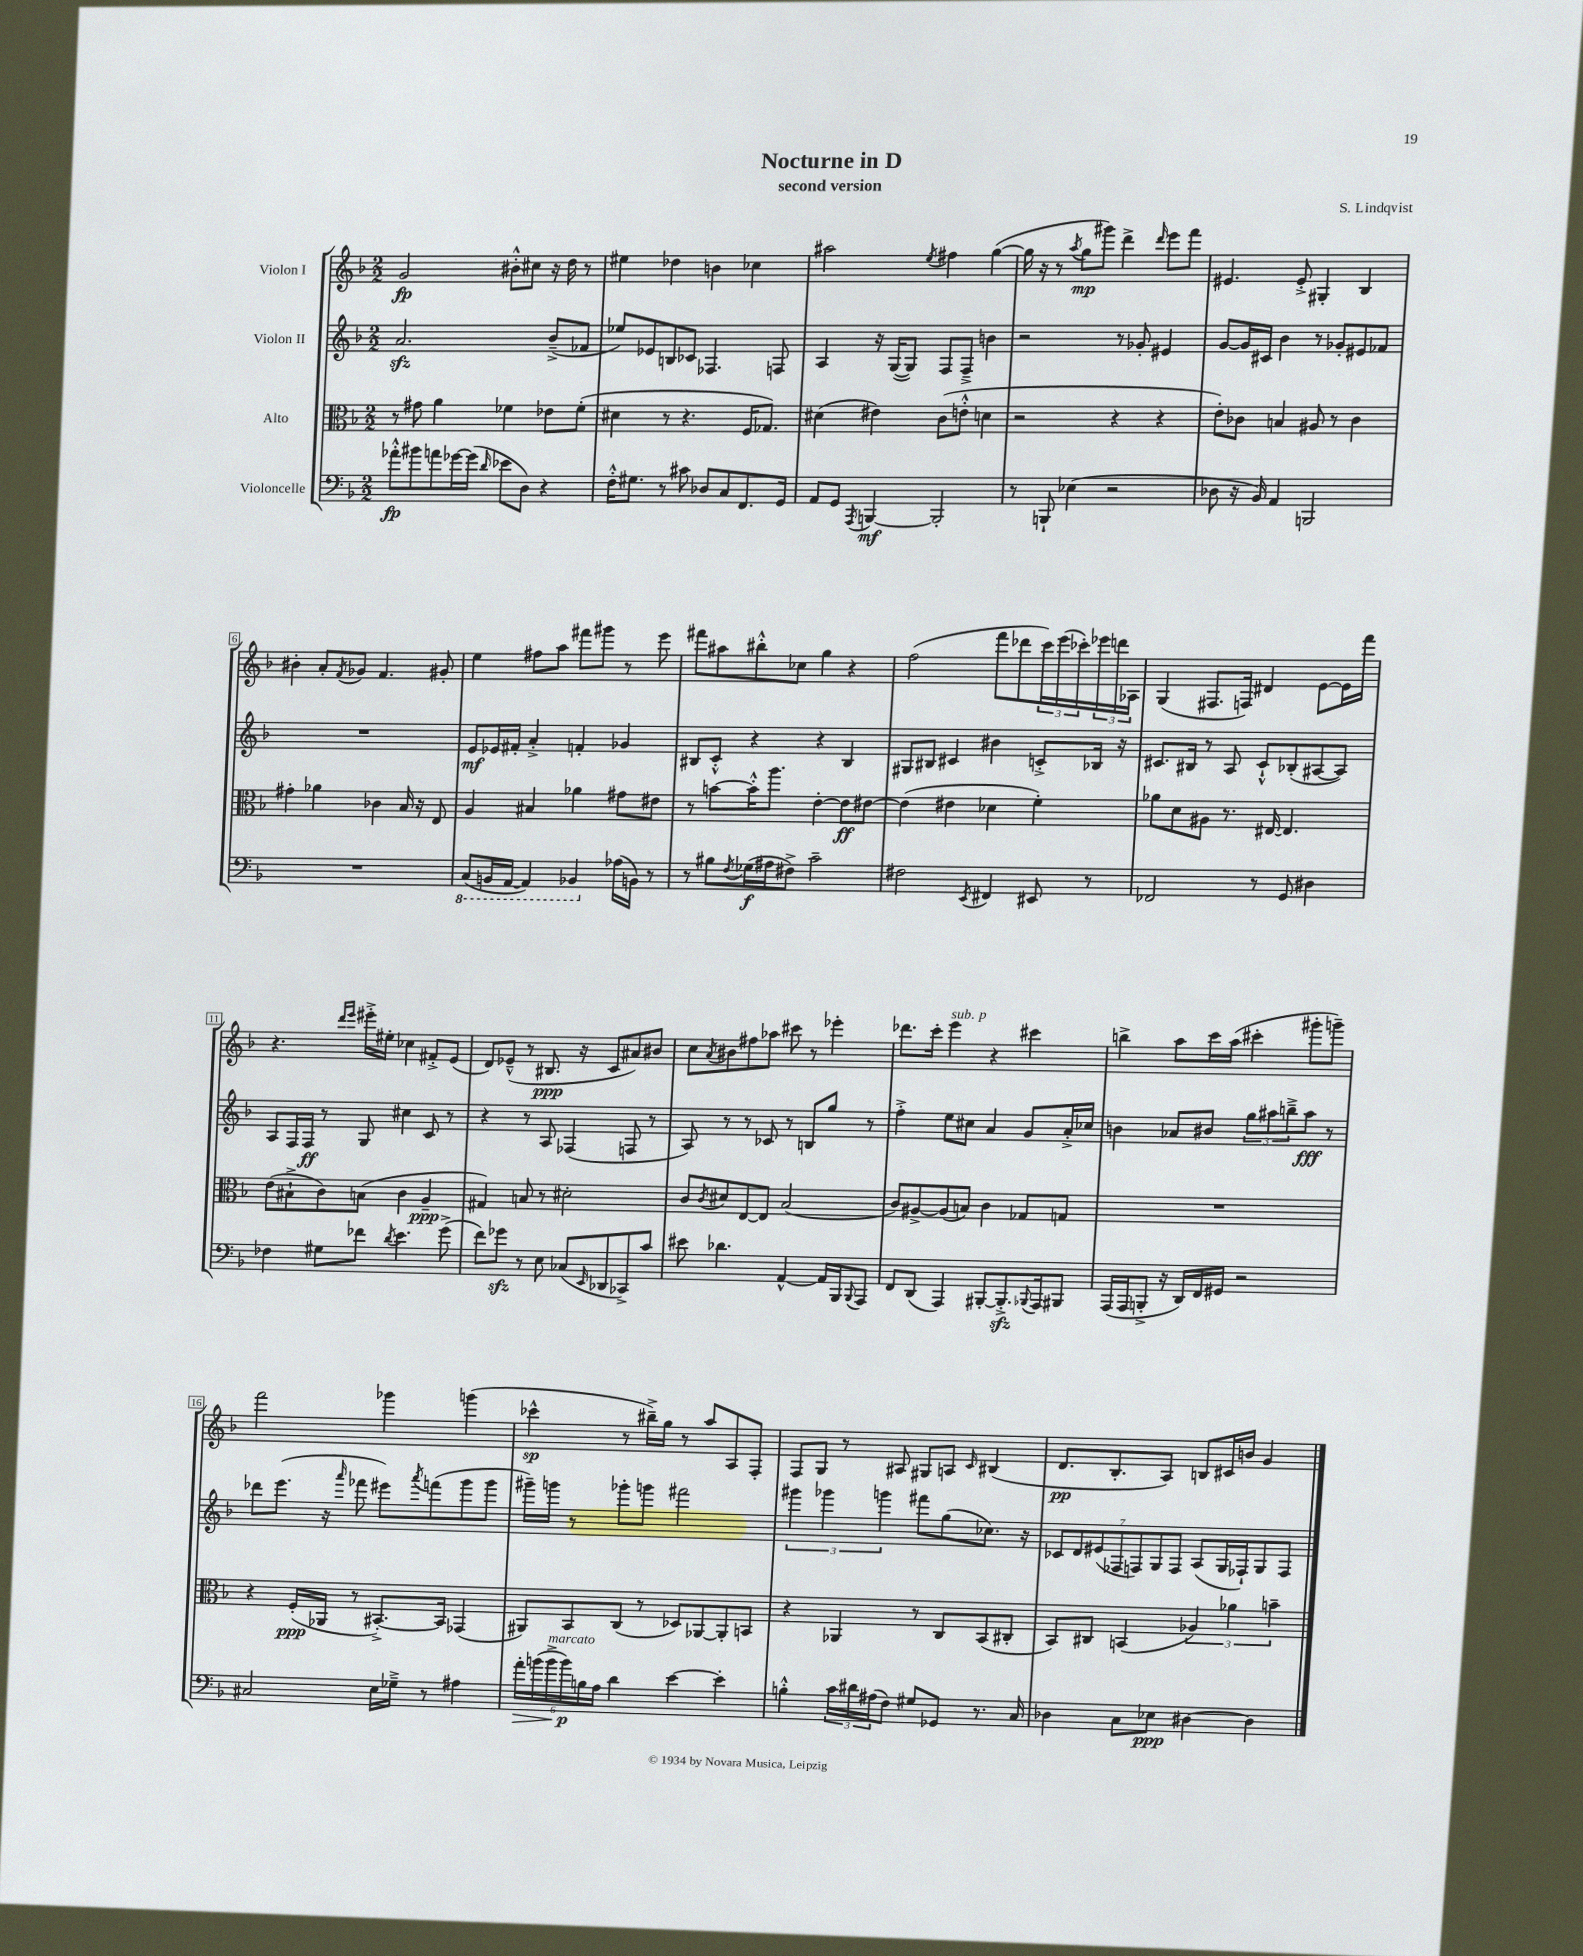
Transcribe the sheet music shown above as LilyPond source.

\header { title = "Nocturne in D" composer = "S. Lindqvist" subtitle = "second version" }
<<
\new StaffGroup <<
\new Staff = "s0" \with { instrumentName = "Violon I" } {
    \clef treble \key f \major \numericTimeSignature \time 2/2
    g'2\fp bis'8-.-^ cis''8 r16 d''16 r8 |
    eis''4 des''4 b'4 ces''4 |
    ais''2 \acciaccatura { e''8 } fis''4 g''4~( |
    g''16 r16 r8 \acciaccatura { a''8 } g''8\mp gis'''8) d'''4-> \grace { d'''16 } e'''8 f'''8 |
    eis'4. eis'8-.-> gis4-. bes4 |
    bis'4-. a'8-. \acciaccatura { f'8 } ges'8 f'4. gis'8-. |
    e''4 fis''8 a''8 fis'''8 gis'''8 r8 e'''8 |
    fis'''8 ais''8 bis''8-.-^ ces''8 g''4 r4 |
    f''2( f'''8 des'''8 \tuplet 3/2 { c'''16) e'''16( ces'''16-.) } \tuplet 3/2 { ees'''16 d'''16 aes16 } |
    g4( fis8. f16) dis'4 e'8~ e'16 f'''16 |
    r4. \grace { d'''16 e'''16 } eis'''16-.-> eis''16-. ces''4 fis'8-.-> e'8( |
    d'8) ees'8---^( r8 bis8.\ppp r16 c'8 ais'8) bis'8 |
    c''8 \acciaccatura { a'8 } bis'8 fis''8 aes''8 cis'''8 r8 ees'''4-. |
    des'''8. c'''16-. e'''4^\markup { \italic "sub. p" } r4 cis'''4 |
    b''4-> a''8 c'''16 a''16( cis'''4-. gis'''8-. g'''8--) |
    f'''2 ges'''4 g'''4( |
    ces'''4-^\sp r8 bis''16--->) g''16 r8 a''8 a8 f8-. |
    f8 g8 r8 ais8 gis8 a8 \grace { c'16 } bis4( |
    d'8.\pp bes8.-. a8) b8 cis'16 b'16 g'4 \bar "|." |
}
\new Staff = "s1" \with { instrumentName = "Violon II" } {
    \clef treble \key f \major \numericTimeSignature \time 2/2
    a'2.\sfz bes'8--->( fes'8 |
    ees''8) ees'8 b8 ces'8 fes4. f8 |
    a4 r16 g16~( g8) f8 f8---> b'4 |
    r2 r8 ges'8-. eis'4 |
    g'8~ g'16 cis'16 bes'4 r8 ges'8-. eis'8 fes'8 |
    R1 |
    e'8\mf ees'16 fis'16-. a'4-.-> f'4-. ges'4 |
    bis8 c'8-.-^ r4 r4 bis4 |
    gis8 bis8 cis'4 bis'4 c'8-.-> bes16 r16 |
    cis'8. bis16 r8 a8 cis'8-!-^ bes8-.( ais8~ ais8) |
    a8 f16 f16\ff r8 g8 cis''4 c'8 r8 |
    r4 r8 a8 fes4( f8 r8 |
    a8) r8 r8 ces'8 r8 b8 g''8 r8 |
    f''4-.-> e''8 cis''8 a'4 g'8 a'16-.-> ces''16 |
    b'4 aes'8 bis'8 \tuplet 3/2 { g''8 ais''8 b''8---> } ais''8\fff r8 |
    des'''8 e'''8.( r16 \grace { a'''16 } fes'''8 eis'''8) \acciaccatura { a'''8 } f'''8( g'''8 g'''8 |
    gis'''16--) g'''16 r8 ges'''8-. g'''8 fis'''2 |
    \tuplet 3/2 { gis'''4 ges'''4 g'''4 } fis'''8 g''8( ces''8.) r16 |
    \tuplet 7/4 { ces'8 d'8 eis'8( fes8 f8) g8 f8 } a8( g16 fes16-!) g8 fes8 \bar "|." |
}
\new Staff = "s2" \with { instrumentName = "Alto" } {
    \clef alto \key f \major \numericTimeSignature \time 2/2
    r8 gis'8 a'4 fes'4 ees'8 fes'8-.( |
    dis'4 r8 r4. f16 ges8.) |
    dis'4( eis'4) c'8( e'8-.-^ d'4 |
    r2 r4 r4 |
    e'8-.) ces'8 b4 ais8 r8 ces'4 |
    gis'4-. aes'4 ces'4 bes16 r16 e8 |
    a4 bis4 aes'4 gis'8 eis'8 |
    r8 b'8~ b'16-.-^ a''8. e'4~-. e'8\ff eis'8~ |
    eis'4( eis'4 des'4 f'4-.) |
    aes'8 d'8 ais8 r8. eis16~ eis4. |
    e'8( bis8-!-> c'8) b8( c'4 a4--\ppp |
    gis4) b8 r8 dis'2-. |
    c'8 \acciaccatura { c'8 } dis'8 e8~ e8 bes2( |
    c'8) ais8~-> ais8( b8) c'4 ges8 g8 |
    R1 |
    r4 f16-.\ppp( aes,16 r8 bis,8.~-.->) bis,16 ges,4( |
    ais,8) bes,8 c8( r8 des8) aes,8~ aes,8-. b,8 |
    r4 aes,4 r8 c8 bes,8( cis8-. |
    bes,8) cis8 b,4( \tuplet 3/2 { aes4) aes'4 b'4-- } \bar "|." |
}
\new Staff = "s3" \with { instrumentName = "Violoncelle" } {
    \clef bass \key f \major \numericTimeSignature \time 2/2
    aes'8-.-^\fp bis'8 a'8 ges'16~ ges'16( \grace { d'16 } ees'8 d8) r4 |
    f16-.-^ gis8. r8 cis'8 des8 c8 f,8. g,16 |
    a,8 g,8 \acciaccatura { a,,8 } b,,4~\mf b,,2-. |
    r8 b,,8-! ees4( r2 |
    des8 r16 bes,16) a,4 b,,2 |
    R1 |
    \ottava #-1 c,8( b,,16 a,,16~ a,,4) bes,,4 \ottava #0 aes16( b,16) r8 |
    r8 bis8 \acciaccatura { f8 } ges16\f( ais16 fis8->) c'2-- |
    fis2 \acciaccatura { e,8 } fis,4 eis,8 r8 |
    fes,2 r8 g,8 dis4 |
    fes4 gis8 fes'8 \acciaccatura { d'8 } e'4. g'8->( |
    f'8) ges'8\sfz r8 e8 ces8( \grace { e,16 } des,8 ces,8->) c'8 |
    eis'8 des'4. a,4~-^ a,16 bes,,16 \appoggiatura { bes,,8 } a,,8 |
    f,8 d,8( a,,4) bis,,8~-. bis,,8.-.->\sfz \appoggiatura { bes,,8 } a,,16 bis,,8 |
    a,,16( a,,16 b,,8-.-> r16 d,16) f,16 gis,16 r2 |
    cis2 e16 ges16---> r8 ais4 |
    \tuplet 6/4 { a'16-.\> b'16( b'16->^\markup { \italic "marcato" } b'16\p\!) b16 a16 } d'4 e'4~ e'4-. |
    b4-.-^ \tuplet 3/2 { c'16 dis'16 ais16( } f8) gis8 ges,8 r8. c16 |
    des4 c8 ees8\ppp dis4~ dis4 \bar "|." |
}
>>
>>
\layout { \context { \Score \override BarNumber.stencil = #(make-stencil-boxer 0.1 0.3 ly:text-interface::print) } }
